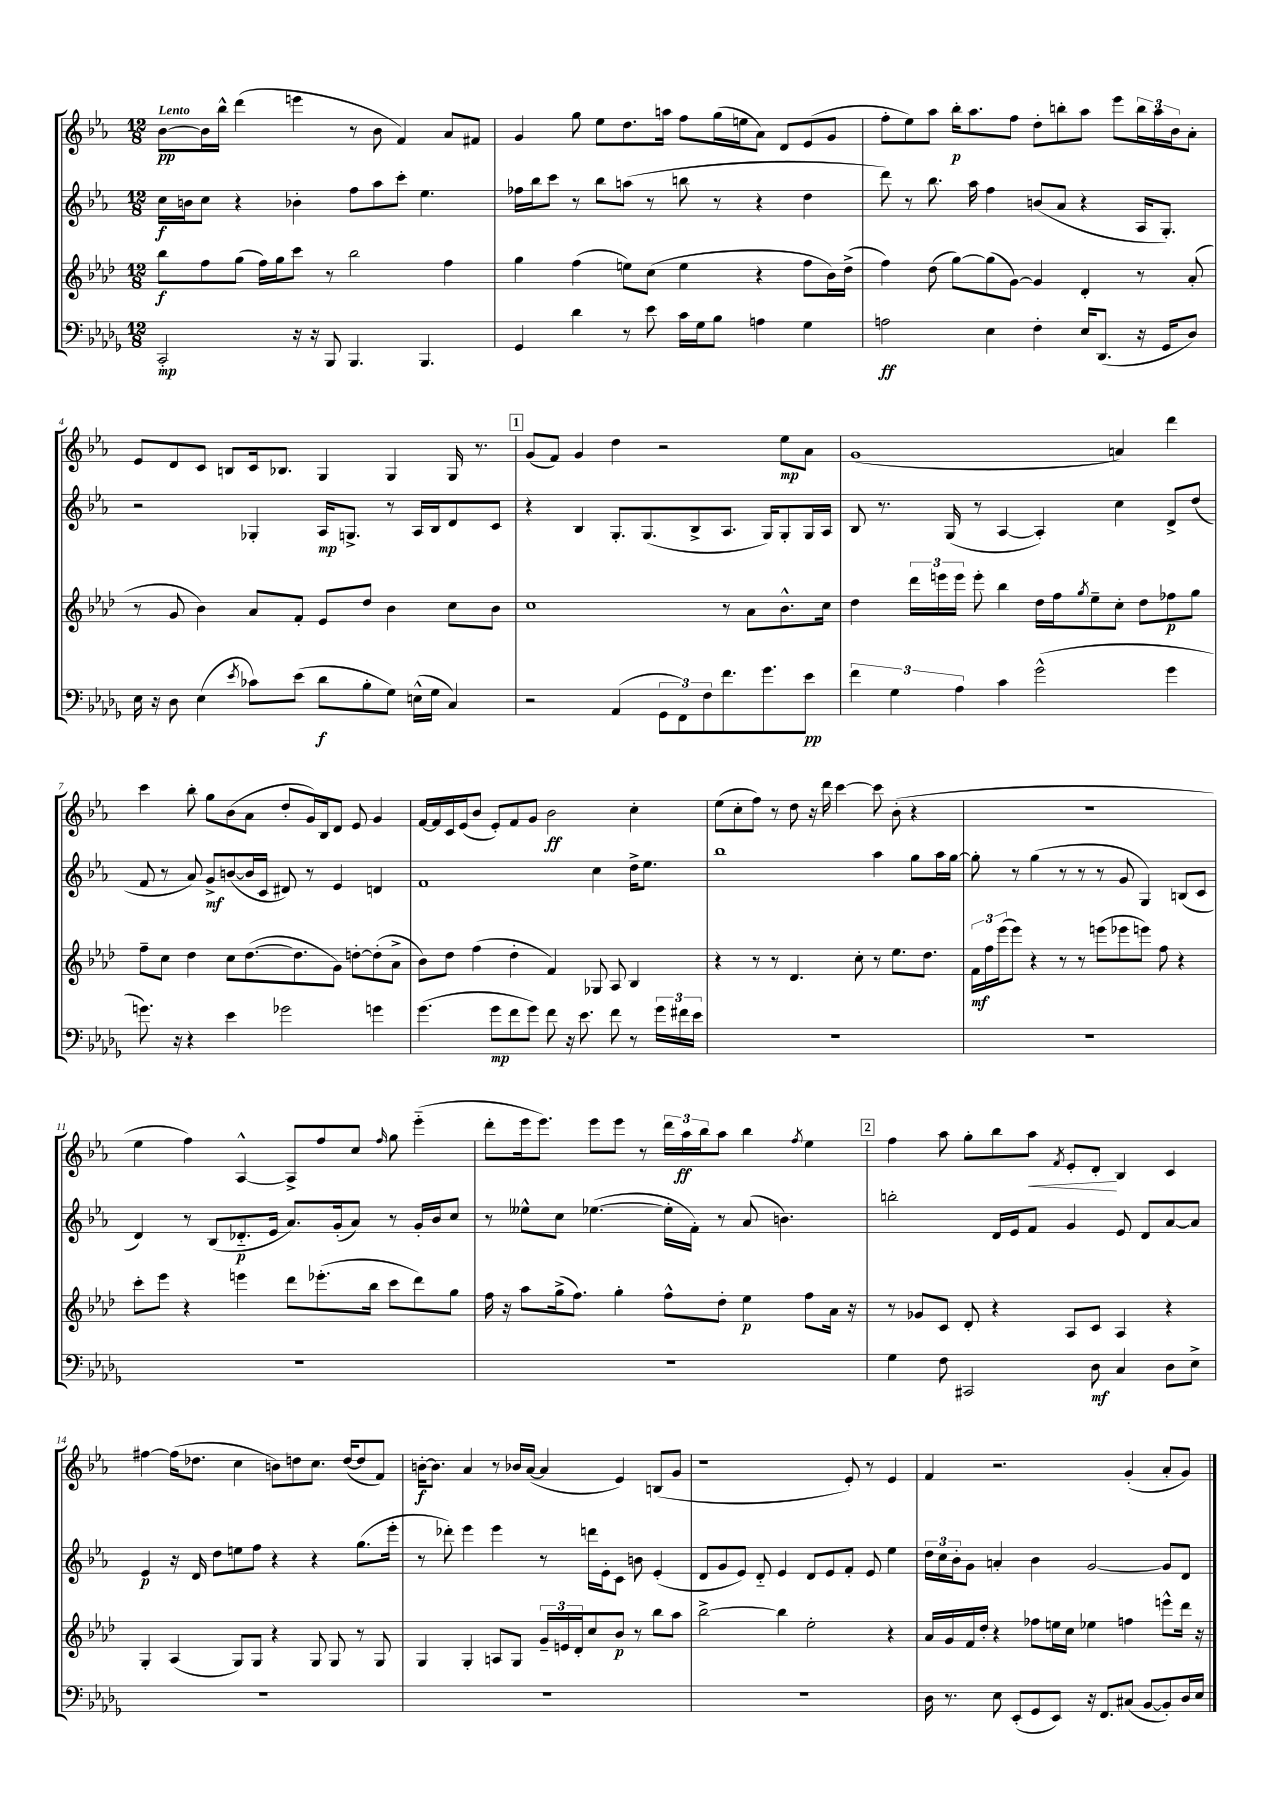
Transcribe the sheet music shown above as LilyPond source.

<<
\new StaffGroup <<
\new Staff = "s0" {
    \clef treble \key ees \major \numericTimeSignature \time 12/8 \tempo "Lento"
    bes'8~\pp bes'16 bes''16-^ d'''4( e'''4 r8 bes'8 f'4) aes'8 fis'8 |
    g'4 g''8 ees''8 d''8. a''16 f''8 g''16( e''16 aes'8) d'8 ees'8( g'8 |
    f''8-. ees''8) aes''8 bes''16-.\p aes''8. f''8 d''8-. b''8-. aes''8 ees'''8 \tuplet 3/2 { b''16 aes''16 bes'16 } aes'8-. |
    ees'8 d'8 c'8 b8 c'16 bes8. g4 g4 g16 r8. |
    \mark \markup { \box "1" } g'8( f'8) g'4 d''4 r2 ees''8\mp aes'8 |
    g'1( a'4) d'''4 |
    c'''4 bes''8-. g''8 bes'8( aes'8 d''8-. g'16) bes16 d'8 ees'8 g'4 |
    f'16~ f'16 c'16 ees'16( bes'8 ees'8-.) f'8 g'8 bes'2\ff c''4-. |
    ees''8( c''8-. f''8) r8 d''8 r16 d'''16 c'''4~ c'''8 bes'8-.( r4 |
    R1. |
    ees''4 f''4) aes4~-^ aes8-> f''8 c''8 \grace { f''16 } g''8 ees'''4-_( |
    d'''8-. ees'''16 ees'''8.) ees'''8 ees'''8 r8 \tuplet 3/2 { d'''16 aes''16\ff bes''16 } aes''8 bes''4 \acciaccatura { f''8 } ees''4 |
    \mark \markup { \box "2" } f''4 aes''8 g''8-. bes''8 aes''8\< \acciaccatura { f'8 } ees'8-. d'8-.\! bes4 c'4 |
    fis''4~ fis''16( des''8. c''4 b'8) d''8 c''8. d''16~( d''8 f'8) |
    b'16~-.\f b'8. aes'4 r8 bes'16 aes'16~( aes'4 ees'4) b8( g'8 |
    r1 ees'8-.) r8 ees'4 |
    f'4 r2. g'4-.( aes'8-. g'8) \bar "|." |
}
\new Staff = "s1" {
    \clef treble \key ees \major \numericTimeSignature \time 12/8
    c''16\f b'16 c''8 r4 bes'4-. f''8 aes''8 c'''8-. ees''4. |
    fes''16 bes''16 c'''8 r8 bes''8 a''8( r8 b''8 r8 r4 d''4 |
    d'''8) r8 bes''8. aes''16 f''4 b'8( aes'8 r4 aes16 g8.-.) |
    r2 ges4-. aes16\mp g8.-> r8 aes16 bes16 d'8 c'8 |
    \mark \markup { \box "1" } r4 bes4 g8.-. g8.( bes8-> aes8. g16) g8-. g16 aes16 |
    bes8 r8. g16( r8 aes4~ aes4-.) c''4 d'8-> d''8( |
    f'8 r8 aes'8) g'8->\mf b'8~( b'16 c'16 dis'8) r8 ees'4 d'4 |
    f'1 c''4 d''16-> ees''8. |
    bes''1 aes''4 g''8 aes''16 g''16~ |
    g''8-. r8 g''4( r8 r8 r8 g'8 g4) b8( c'8 |
    d'4) r8 bes8( des'8.-_\p ees'16 aes'8.) g'16-.( aes'8) r8 g'16-. bes'16 c''8 |
    r8 eeses''8-^ c''8 ees''4.~( ees''16-. f'16-.) r8 aes'8( b'4.) |
    \mark \markup { \box "2" } b''2-. d'16 ees'16 f'8 g'4 ees'8 d'8 aes'8~ aes'8 |
    ees'4\p r16 d'16 d''8 e''8 f''8 r4 r4 g''8.( ees'''16-. |
    r8 des'''8-.) ees'''4 ees'''4 r8 d'''16 ees'16-. c'8 b'8 ees'4-.( |
    d'8 g'8 ees'8) d'8-_ ees'4 d'8 ees'8 f'8-. ees'8 ees''4 |
    \tuplet 3/2 { d''16 c''16 bes'16-. } g'8 a'4-. bes'4 g'2~ g'8 d'8 \bar "|." |
}
\new Staff = "s2" {
    \clef treble \key aes \major \numericTimeSignature \time 12/8
    bes''8\f f''8 g''8( f''16) g''16 c'''8 r8 bes''2 f''4 |
    g''4 f''4( e''8) c''8( e''4 r4 f''8 bes'16) des''16->( |
    f''4) des''8( g''8~) g''8( g'8~) g'4 des'4-. r8 aes'8-.( |
    r8 g'8 bes'4) aes'8 f'8-. ees'8 des''8 bes'4 c''8 bes'8 |
    \mark \markup { \box "1" } c''1 r8 aes'8 bes'8.-^ c''16 |
    des''4 \tuplet 3/2 { des'''16 e'''16 e'''16 } e'''8-. bes''4 des''16 f''16 \acciaccatura { g''8 } ees''8-- c''8-. des''8 fes''8\p g''8 |
    f''8-- c''8 des''4 c''8 des''8.~( des''8. g'8) d''8~-. d''8-.( aes'8-> |
    bes'8) des''8 f''4( des''4-. f'4) ges8 aes8 bes4 |
    r4 r8 r8 des'4. c''8-. r8 ees''8. des''8. |
    \tuplet 3/2 { f'16\mf f''16 ees'''16( } ees'''8) r4 r8 r8 e'''8( ees'''8 e'''8) f''8 r4 |
    c'''8-. ees'''8 r4 e'''4 des'''8 ees'''8.-.( bes''16 c'''8 des'''8) g''8 |
    f''16 r16 aes''8 g''16->( f''8.) g''4-. f''8-^ des''8-. ees''4\p f''8 aes'16 r16 |
    \mark \markup { \box "2" } r8 ges'8 c'8 des'8-. r4 aes8 c'8 aes4 r4 |
    g4-. aes4( g8) g8 r4 g8 g8 r8 g8 |
    g4 g4-. a8 g8 \tuplet 3/2 { g'16-- e'16 des'16-. } c''8 bes'8\p r8 bes''8 aes''8 |
    bes''2~-> bes''4 ees''2-. r4 |
    aes'16 g'16 f'16 des''16-. r4 fes''8 e''16 c''16 ees''4 f''4 e'''8-^ des'''16 r16 \bar "|." |
}
\new Staff = "s3" {
    \clef bass \key des \major \numericTimeSignature \time 12/8
    c,2-.\mp r16 r16 bes,,8 bes,,4. bes,,4. |
    ges,4 des'4 r8 ees'8 c'16 ges16 bes8 a4 ges4 |
    a2\ff ees4 f4-. ees16 des,8.( r16 ges,16 des8) |
    ees16 r16 des8 ees4( \acciaccatura { ees'8 } ces'8) ees'8( des'8\f bes8-. ges8) e16-^( ges16 c4) |
    \mark \markup { \box "1" } r2 aes,4( \tuplet 3/2 { ges,8 f,8) f8 } f'8. ges'8. ees'8\pp |
    \tuplet 3/2 { f'4 ges4 aes4 } c'4 ges'2-^( ges'4 |
    g'8.) r16 r4 ees'4 ges'2 g'4 |
    ges'4.( ges'8\mp f'8 ges'8) f'8 r16 ees'8. f'8 r8 \tuplet 3/2 { ges'16 fis'16 ees'16 } |
    R1. |
    R1. |
    R1. |
    R1. |
    \mark \markup { \box "2" } ges4 f8 cis,2 des8\mf c4 des8 ees8-> |
    R1. |
    R1. |
    R1. |
    des16 r8. ees8 ees,8-.( ges,8 ees,8) r16 f,8. cis8( bes,8~ bes,8-.) des16 ees16 \bar "|." |
}
>>
>>
